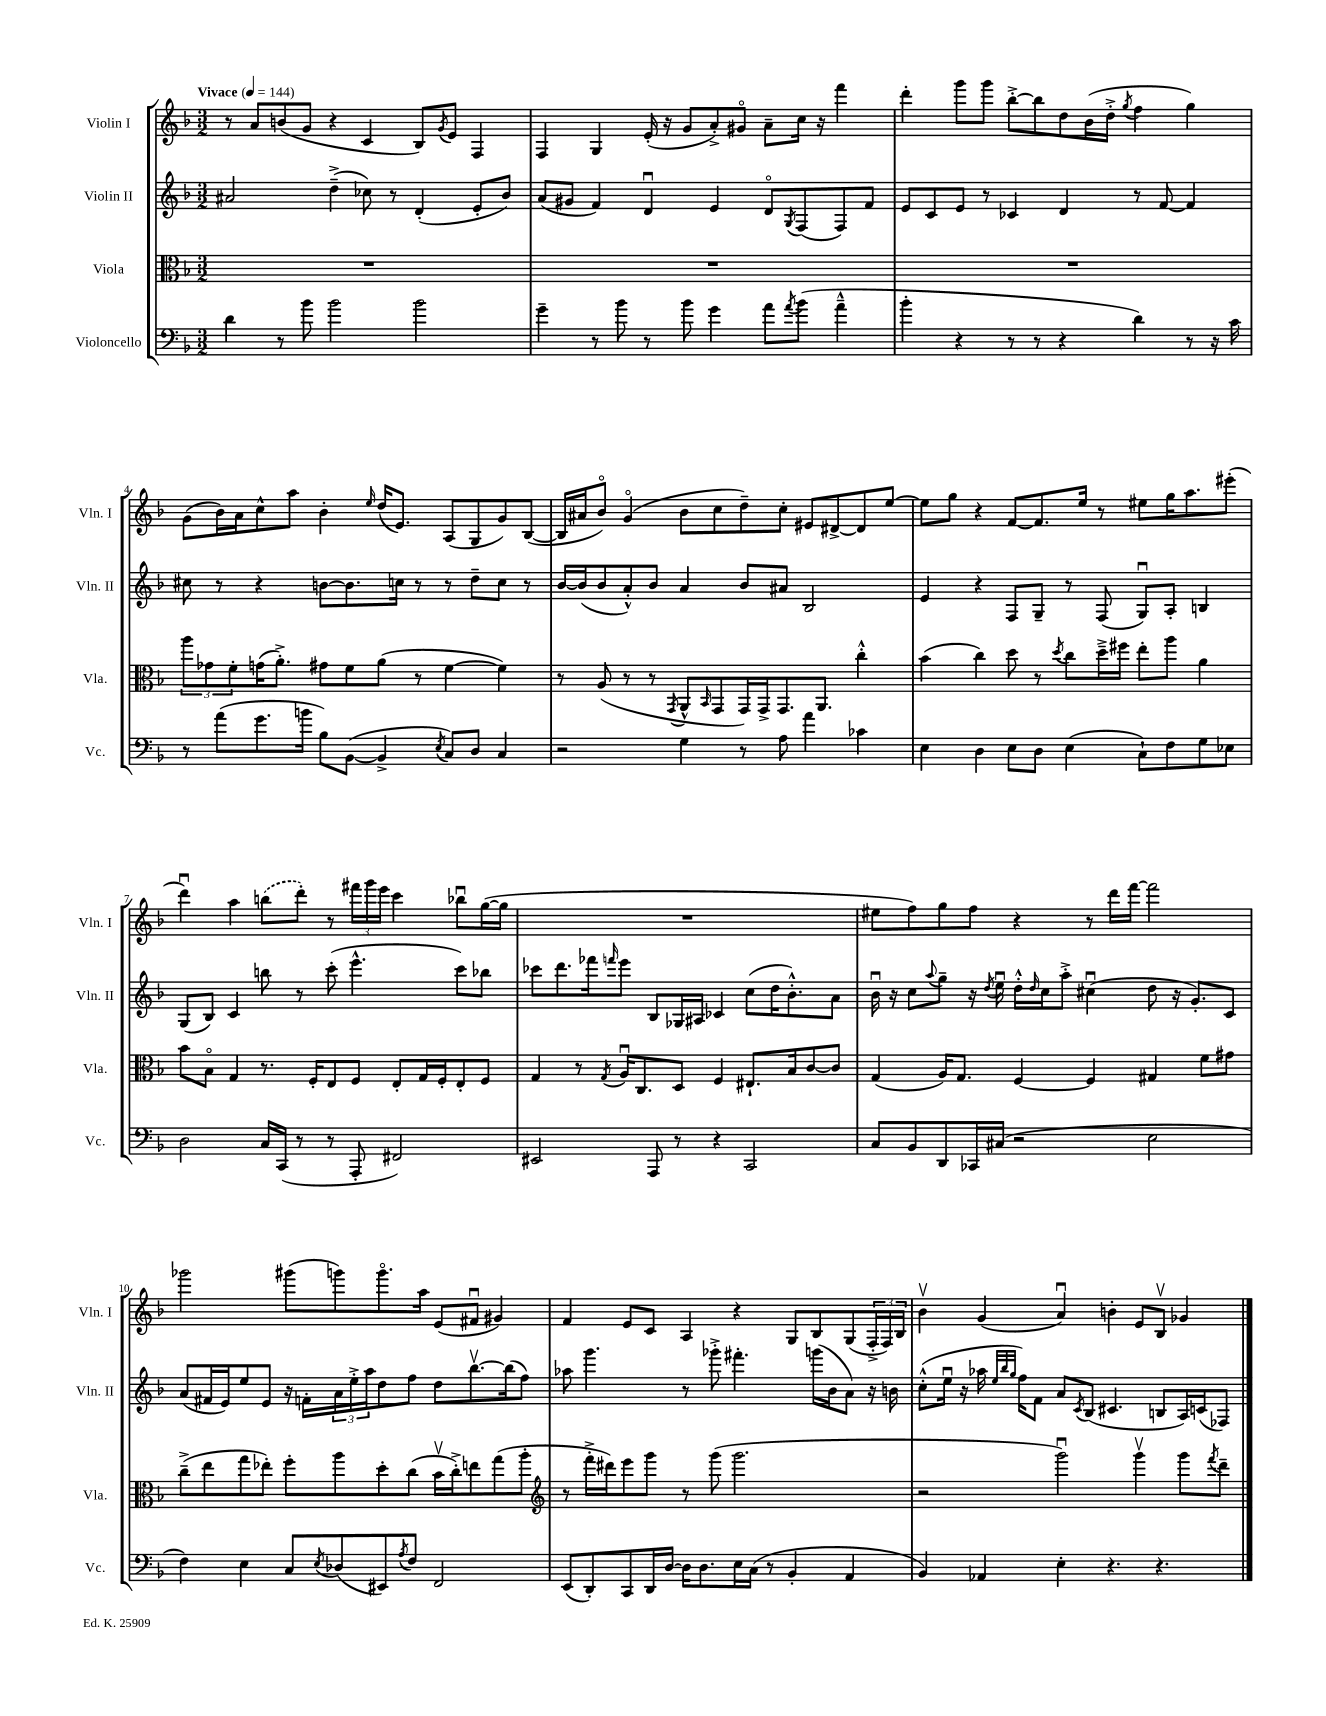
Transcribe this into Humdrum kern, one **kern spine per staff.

**kern	**kern	**kern	**kern
*part4	*part3	*part2	*part1
*staff4	*staff3	*staff2	*staff1
*I"Violoncello	*I"Viola	*I"Violin II	*I"Violin I
*I'Vc.	*I'Vla.	*I'Vln. II	*I'Vln. I
*clefF4	*clefC3	*clefG2	*clefG2
*k[b-]	*k[b-]	*k[b-]	*k[b-]
*M3/2	*M3/2	*M3/2	*M3/2
*MM144	*MM144	*MM144	*MM144
=1	=1	=1	=1
!	!	!	!LO:TX:a:B:t=Vivace
4d\	1.r	2a#X/	8r
.	.	.	8a/L
8r	.	.	(8bn/
8b-\	.	.	8g/J
2b-\	.	(4dd~^\	4r
.	.	8cc-X\)	4c/
.	.	8r	.
2b-\	.	(4d'/	8B-/L)
.	.	.	8qg/
.	.	.	8e/J
.	.	8e'/L	4F/
.	.	8b-/J)	.
=2	=2	=2	=2
4g~\	1.r	(8a/L	4F/
.	.	8g#X/J	.
8r	.	4f/)	4G/
8b-\	.	.	.
8r	.	4du/	(16e'/
.	.	.	16r
8b-\	.	.	8g/L
4g\	.	4e/	8a'^/)
.	.	.	8g#X/J
8a\L	.	8d/L	8a~\L
8qa/	.	8qG/	.
(8b-\J	.	(8F/	16cc\Jk
.	.	.	16r
4a~^^\	.	8F/)	4fff\
.	.	8f/J	.
=3	=3	=3	=3
4b-'\	1.r	8e/L	4ddd'\
.	.	8c/	.
4r	.	8e/J	8ggg\L
.	.	8r	8ggg\J
8r	.	4c-X/	[8bb-'^\L
8r	.	.	8bb-\]
4r	.	4d/	8dd\
.	.	.	(16b-\L
.	.	.	16dd'^\JJ
.	.	.	8qgg/
4d\)	.	8r	4ff\
.	.	[8f/	.
8r	.	4f/]	4gg\)
16r	.	.	.
16c\	.	.	.
!!LO:LB:g=z
=4	=4	=4	=4
8r	12aa\L	8cc#X\	(8g\L
.	12g-X\	.	.
(8a\L	.	8r	16b-\L)
.	12f'\	.	.
.	.	.	16a\J
8.g\	(16gn\K	4r	8cc^^\
.	8.a'^\J)	.	.
.	.	.	8aa\J
16bn\Jk	.	.	.
8B-\L)	8g#X\L	[8bn\L	4b-'\
([8BB-\J	8f\	8.b\]	.
.	.	.	16qqee/
4BB-^/]	(8a\J	.	(16dd/KL
.	.	16ccn\Jk	8.e/J)
.	8r	8r	.
8qE/	.	.	.
8C/L)	[4f\	8r	(8A/L
8D/J	.	8dd~\L	8G/
4C/	4f\])	8cc\J	8g/)
.	.	8r	([8B-/J
=5	=5	=5	=5
2r	8r	[16b-/LL	16B-/LL]
.	.	(16b-/J]	16a#X/J
.	(8A/	8b-/	8b-/J)
.	8r	8a'^^/)	(4g/
.	8r	8b-/J	.
.	8qGG/	.	.
4G\	8AA^^/L	4a/	8b-\L
.	16qqBB-/	.	.
.	8GG/	.	8cc\
8r	16GG/L)	8b-/L	8dd~\)
.	16GG^/J	.	.
8A\	8.GG/	8a#X/J	8cc'\J
4a\	.	2B-/	8e#X/L
.	8.AA/J	.	.
.	.	.	[8d#X^/
4c-X\	4cc'^^\	.	8d#/]
.	.	.	[8ee/J
=6	=6	=6	=6
4E\	(4b-\	4e/	8ee\L]
.	.	.	8gg\J
4D\	4cc\)	4r	4r
8E\L	8dd\	8F/L	[8f/L
8D\J	8r	8G~/J	8.f/]
.	8qdd/	.	.
(4E\	8cc\L	8r	.
.	.	.	16ee/Jk
.	16dd~^\L	(8F/	8r
.	16ff#X\JJ	.	.
8C`\L)	8ee'\L	8Gu/L)	8ee#X\L
8F\	8aa\J	8A'/J	16gg\K
.	.	.	8.aa\
8G\	4a\	4Bn/	.
8E-X\J	.	.	(8eee#X'\J
!!LO:LB:g=z
=7	=7	=7	=7
2D\	8b-\L	(8G/L	4dddu\)
.	8B-\J	8B-/J)	.
.	4G/	4c/	4aa\
16C/LL	8.r	8bbn\	(8bbn\L
(16CC/JJ	.	.	.
8r	.	8r	8ddd'\J)
.	16F'/KL	.	.
8r	8E/	(8ccc'\	8r
8AAA'/	8F/J	4.eee^^\	24fff#X\LL
.	.	.	24ggg\
.	.	.	24eee\JJ
2FF#X/)	8E'/L	.	4ccc\
.	16G/L	.	.
.	16F'/J	.	.
.	8E'/	8ccc\L)	8bb-Xu\L
.	8F/J	8bb-X\J	([16gg\L
.	.	.	16gg\JJ]
=8	=8	=8	=8
2EE#X/	4G/	8ccc-X\L	1.r
.	.	8.ddd\	.
.	8r	.	.
.	.	16fff-X\k	.
.	8qG/	16qqfffn/	.
.	16Au/KL	8eee\J	.
.	8.C/	.	.
8AAA/	.	8B-/L	.
8r	8D/J	16G-X/L	.
.	.	16A#X/JJ	.
4r	4F/	4c-X/	.
2CC/	8.E#X`/L	(8cc\L	.
.	.	16dd\K	.
.	16B-/k	8.b-'^^\)	.
.	[8c/	.	.
.	8c/J]	8a\J	.
=9	=9	=9	=9
8C/L	(4G/	16b-u\	8ee#X\L
.	.	16r	.
8BB-/	.	8cc\L	8ff\)
.	.	8qqaa/	.
8DD/	16A/KL)	8gg~\J	8gg\
.	8.G/J	.	.
16CC-X/L	.	16r	8ff\J
.	.	8qdd/	.
(16C#X/JJ	.	16eeu\	.
2r	[4F/	16dd'^^\LL	4r
.	.	16qqdd/	.
.	.	16cc\J	.
.	.	8aa'^\J	.
.	4F/]	(4cc#Xu\	8r
.	.	.	16ddd\LL
.	.	.	[16fff\JJ
2E\	4G#X/	8dd\	2fff\]
.	.	16r	.
.	.	8.g'/L)	.
.	8f\L	.	.
.	8g#X\J	8c/J	.
!!LO:LB:g=z
=10	=10	=10	=10
4F\)	(8cc~^\L	(8a/L	2ggg-X\
.	8ee\	16f#X/L	.
.	.	16e/J)	.
4E\	8gg\	8ee/	.
.	8ee-X'\J)	8e/J	.
8C/L	8ff'\L	16r	(8ggg#X\L
.	.	16fn'\LL	.
8qE/	.	.	.
(8D-X/	8aa\	24a\	8gggn\)
.	.	24ee'^\	.
.	.	24aa\J	.
8EE#X/)	8dd'\	8dd\	8.ggg\
8qA/	.	.	.
8F/J	(8cc\J	8ff\J	.
.	.	.	16aa\Jk
2FF/	16b-v\LL	8dd\L	(8e/L
.	16cc'^\J)	.	.
.	8een\	[8.bb-v\	8f#Xu/J
.	(8gg\	.	4g#X/)
.	.	(16bb-\k]	.
.	8aa'\J	8ff\J)	.
=11	=11	=11	=11
*	*clefG2	*	*
(8EE/L	8r	8aa-X\	4f/
8DD'/)	16fff'^\LL	4.ggg\	.
.	16ddd#X\J)	.	.
8CC/	8eee\	.	8e/L
16DD/L	8ggg\J	.	8c/J
[16D/JJ	.	.	.
16D\KL]	8r	8r	4A/
8.D\	.	.	.
.	(8ggg\	8ggg-X'^\	.
16E\L	2.ggg\	4.fff#X'\	4r
(16C\JJ	.	.	.
8r	.	.	.
4BB-'/	.	.	8G/L
.	.	(16gggn\LL	8B-/
.	.	16b-\J	.
4AA/	.	8a\J)	(8G/
.	.	16r	24F'^/L
.	.	.	24F/)
.	.	16bn\	.
.	.	.	24B-/JJ
=12	=12	=12	=12
4BB-/)	2r	(8cc'^^\L	4b-v\
.	.	16eeu\Jk	.
.	.	16r	.
4AA-X/	.	16aa-X\	(4g/
.	.	32qqee/LLL	.
.	.	32qqbb-/	.
.	.	32qqgg/JJJ	.
.	.	16ff\KL)	.
.	.	8f\J	.
4E'\	2gggu\)	8a/L	4au/)
.	.	8qc/	.
.	.	(8B-/J	.
4.r	.	4.c#X/	4bn'\
.	4gggv\	.	8e/L
4.r	.	8Bn/L	8B-v/J
.	8ggg\L	16A/L)	4g-X/
.	.	(16cn/J	.
.	8qfff/	.	.
.	8ddd~\J	8F-X/J)	.
==	==	==	==
*-	*-	*-	*-
